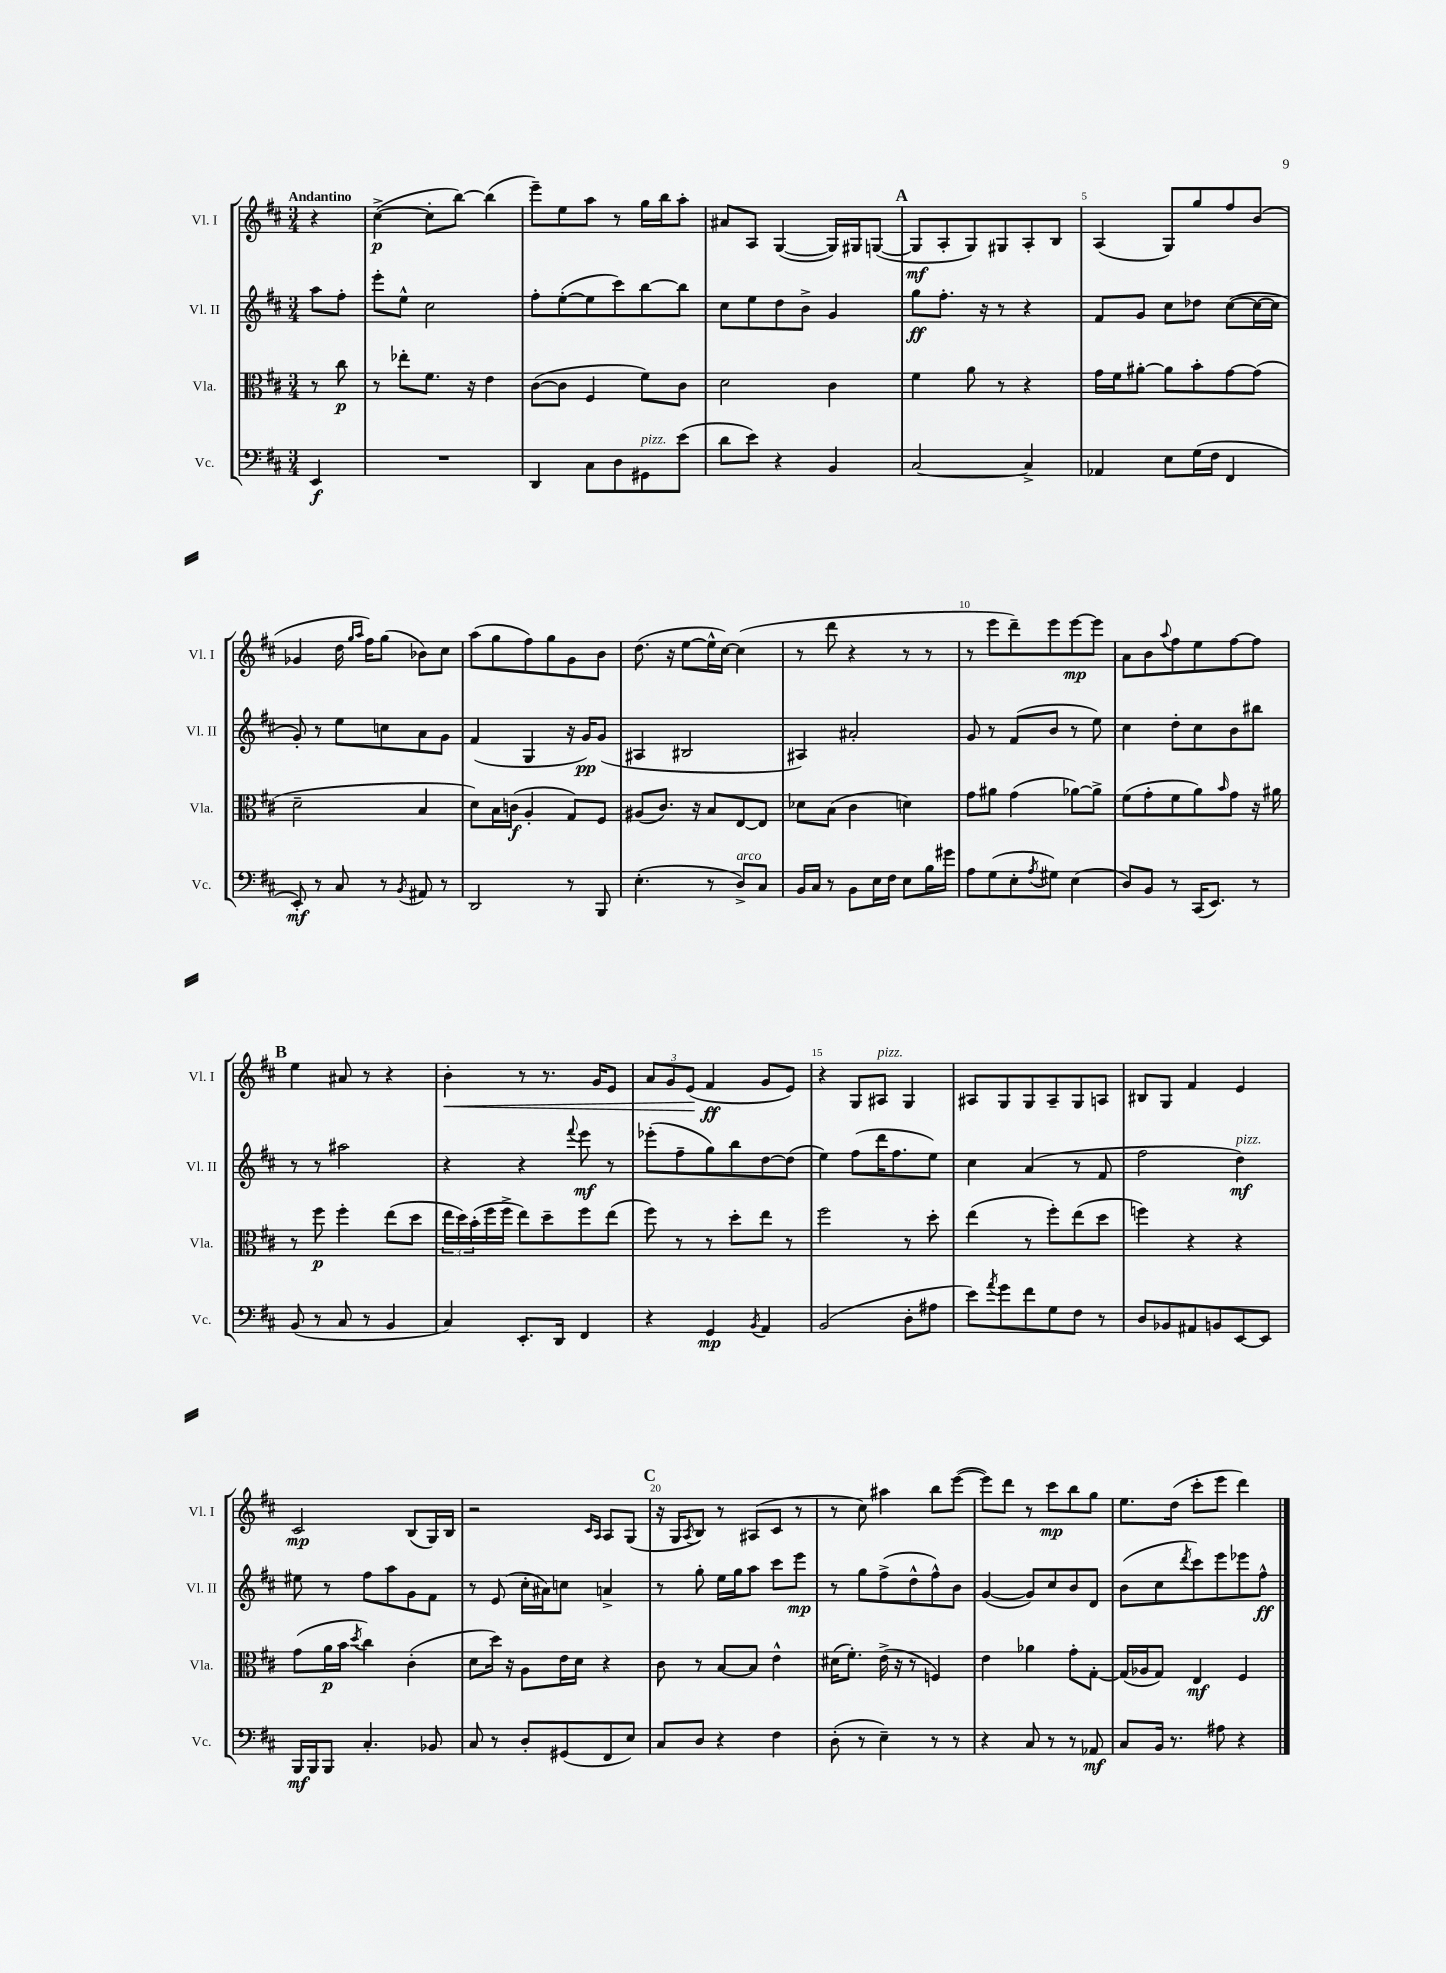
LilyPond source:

<<
\new StaffGroup <<
\new Staff = "s0" \with { instrumentName = "Vl. I" shortInstrumentName = "Vl. I" } {
    \clef treble \key d \major \numericTimeSignature \time 3/4 \partial 4 \tempo "Andantino"
    r4 |
    cis''4~->\p( cis''8-. b''8~) b''4( |
    e'''8--) e''8 a''8 r8 g''16 b''16 a''8-. |
    ais'8 a8 g4~( g16) gis16 g8~( |
    \mark \markup { \bold "A" } g8\mf a8-. g8) gis8 a8-. b8 |
    a4( g8) g''8 fis''8 b'8( |
    ges'4 d''16 \grace { g''16 a''16 } fis''16) g''8( bes'8) cis''8 |
    a''8( g''8 fis''8) g''8 g'8 b'8 |
    d''8.( r16 e''8~ e''16-^ cis''16~) cis''4( |
    r8 d'''8 r4 r8 r8 |
    r8 e'''8 d'''8--) e'''8 e'''8~\mp e'''8 |
    a'8 b'8 \appoggiatura { a''8 } fis''8 e''8 fis''8~ fis''8 |
    \mark \markup { \bold "B" } e''4 ais'8 r8 r4 |
    b'4-.\< r8 r8. g'16 e'8 |
    \tuplet 3/2 { a'8 g'8 e'8\!( } fis'4\ff g'8 e'8) |
    r4 g8 ais8^\markup { \italic "pizz." } g4 |
    ais8 g8 g8 ais8-- g8 a8 |
    bis8 g8 fis'4 e'4 |
    cis'2\mp b8( g16) b16 |
    r2 \grace { cis'16 a16 } a8 g8( |
    \mark \markup { \bold "C" } r16 g16 \acciaccatura { a8 } b8) r8 ais8( cis'8 r8 |
    r8 cis''8) ais''4 b''8 e'''8~( |
    e'''8) d'''8 r8 cis'''8\mp b''8 g''8 |
    e''8. d''16( cis'''8-. e'''8 d'''4) \bar "|." |
}
\new Staff = "s1" \with { instrumentName = "Vl. II" shortInstrumentName = "Vl. II" } {
    \clef treble \key d \major \numericTimeSignature \time 3/4 \partial 4
    a''8 fis''8-. |
    e'''8-. e''8-^ cis''2 |
    fis''8-. e''8~-.( e''8 cis'''8) b''8~ b''8 |
    cis''8 e''8 d''8 b'8-> g'4 |
    \mark \markup { \bold "A" } g''8\ff fis''8.-. r16 r8 r4 |
    fis'8 g'8 cis''8 des''8 cis''8~( cis''16~ cis''16 |
    g'8-.) r8 e''8 c''8 a'8 g'8 |
    fis'4( g4 r16 g'16\pp) g'8( |
    ais4 bis2 |
    ais4) ais'2-. |
    g'8 r8 fis'8( b'8 r8 e''8) |
    cis''4 d''8-. cis''8 b'8 bis''8 |
    \mark \markup { \bold "B" } r8 r8 ais''2 |
    r4 r4 \appoggiatura { fis'''8 } e'''8\mf r8 |
    ees'''8-.( fis''8-- g''8) b''8 d''8~ d''8( |
    e''4) fis''8( d'''16 fis''8. e''8) |
    cis''4 a'4( r8 fis'8 |
    fis''2 d''4\mf^\markup { \italic "pizz." }) |
    eis''8 r8 fis''8 a''8 g'8 fis'8 |
    r8 e'8( cis''16-. ais'16) c''8 a'4-> |
    \mark \markup { \bold "C" } r8 g''8-. e''16 g''16 a''8 cis'''8 e'''8\mp |
    r8 g''8 fis''8->( d''8-^ fis''8-^) b'8 |
    g'4~( g'8) cis''8 b'8 d'8 |
    b'8( cis''8 \acciaccatura { d'''8 } cis'''8) e'''8 ees'''8 fis''8-^\ff \bar "|." |
}
\new Staff = "s2" \with { instrumentName = "Vla." shortInstrumentName = "Vla." } {
    \clef alto \key d \major \numericTimeSignature \time 3/4 \partial 4
    r8 cis''8\p |
    r8 ees''8-. fis'8. r16 e'4 |
    cis'8~( cis'8 fis4 fis'8) cis'8 |
    d'2 cis'4 |
    \mark \markup { \bold "A" } fis'4 a'8 r8 r4 |
    g'16 fis'16 ais'8~-. ais'8 b'8-. g'8~ g'8( |
    d'2-- b4 |
    d'8) b16 c'16\f( a4-. g8) fis8 |
    ais8( cis'8.) r16 b8 e8~ e8 |
    des'8 b8( cis'4 d'4) |
    g'8 ais'8 g'4( aes'8~) aes'8-> |
    fis'8( g'8-. fis'8 a'8) \grace { b'16 } g'8 r16 ais'16 |
    \mark \markup { \bold "B" } r8 fis''8\p fis''4-. e''8( d''8 |
    \tuplet 3/2 { e''16 d''16) b'16-.( } fis''16 fis''16-> e''8) d''8-- fis''8 e''8( |
    fis''8) r8 r8 d''8-. e''8 r8 |
    fis''2 r8 d''8-. |
    e''4( r8 fis''8-.) e''8( d''8 |
    f''4) r4 r4 |
    g'8( a'16\p b'16 \acciaccatura { d''8 } cis''4) cis'4-.( |
    d'8 d''16) r16 a8 e'16 d'16 r4 |
    \mark \markup { \bold "C" } cis'8 r8 b8~ b8 e'4-^ |
    dis'16( fis'8.-.) e'16->( r16 r8 f4) |
    e'4 aes'4 g'8-. g8~-. |
    g16( aes16 g8) e4\mf fis4 \bar "|." |
}
\new Staff = "s3" \with { instrumentName = "Vc." shortInstrumentName = "Vc." } {
    \clef bass \key d \major \numericTimeSignature \time 3/4 \partial 4
    e,4\f |
    R2. |
    d,4 cis8 d8 gis,8^\markup { \italic "pizz." } e'8( |
    d'8 e'8) r4 b,4 |
    \mark \markup { \bold "A" } cis2~ cis4-> |
    aes,4 e8 g16( fis16 fis,4 |
    e,8-.\mf) r8 cis8 r8 \acciaccatura { b,8 } ais,8 r8 |
    d,2 r8 b,,8 |
    e4.-.( r8 d8->^\markup { \italic "arco" }) cis8 |
    b,16 cis16 r8 b,8 e16 fis16 e8 b16 gis'16 |
    a8 g8( e8-. \acciaccatura { a8 } gis8) e4( |
    d8) b,8 r8 cis,16( e,8.) r8 |
    \mark \markup { \bold "B" } b,8( r8 cis8 r8 b,4 |
    cis4) e,8.-. d,16 fis,4 |
    r4 g,4\mp \acciaccatura { b,8 } a,4 |
    b,2( d8-. ais8 |
    e'8) \acciaccatura { a'8 } g'8 fis'8 g8 fis8 r8 |
    d8 bes,8 ais,8 b,8 e,8~ e,8 |
    b,,16\mf b,,16 b,,8 cis4.-. bes,8 |
    cis8 r8 d8-. gis,8( fis,8 e8) |
    \mark \markup { \bold "C" } cis8 d8 r4 fis4 |
    d8-.( r8 e4--) r8 r8 |
    r4 cis8 r8 r8 aes,8\mf |
    cis8 b,16 r8. ais8 r4 \bar "|." |
}
>>
>>
\layout { \context { \Score \override BarNumber.break-visibility = ##(#f #t #t) barNumberVisibility = #(every-nth-bar-number-visible 5) } }
